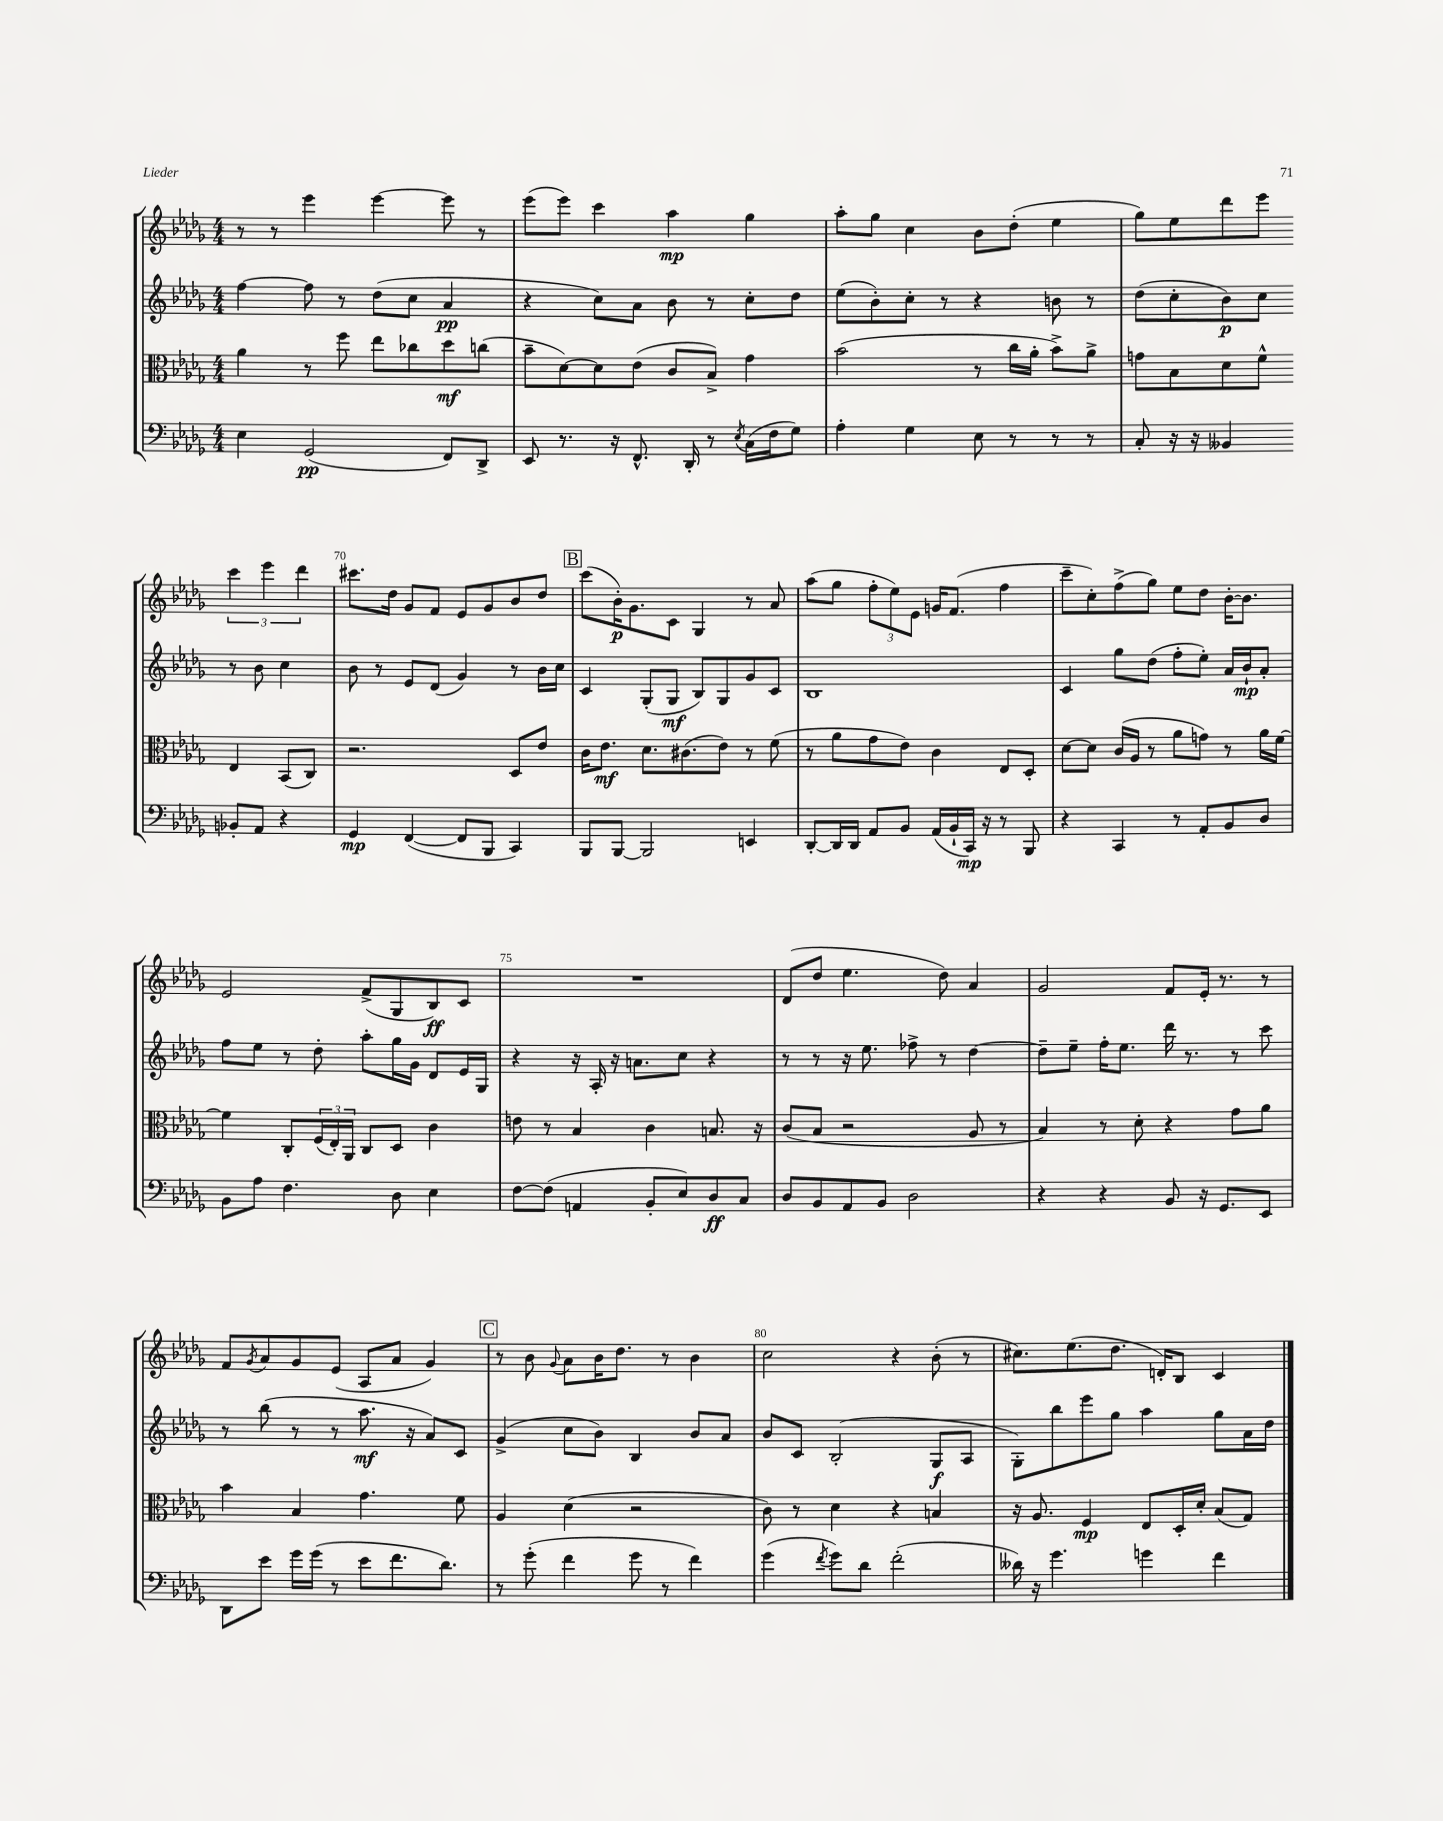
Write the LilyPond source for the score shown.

<<
\new StaffGroup <<
\new Staff = "s0" {
    \clef treble \key des \major \numericTimeSignature \time 4/4
    r8 r8 ees'''4 ees'''4~ ees'''8 r8 |
    ees'''8( ees'''8) c'''4 aes''4\mp ges''4 |
    aes''8-. ges''8 c''4 bes'8 des''8-.( ees''4 |
    ges''8) ees''8 des'''8 ees'''8 \tuplet 3/2 { c'''4 ees'''4 des'''4 } |
    cis'''8. des''16 ges'8 f'8 ees'8 ges'8 bes'8 des''8 |
    \mark \markup { \box "B" } c'''8( bes'16-.\p) ges'8. c'8 ges4 r8 aes'8 |
    aes''8( ges''8 \tuplet 3/2 { f''8-. ees''8) ees'8 } g'16 f'8.( f''4 |
    c'''8-- c''8-.) f''8->( ges''8) ees''8 des''8 bes'16~-. bes'8. |
    ees'2 f'8->( ges8 bes8\ff) c'8 |
    R1 |
    des'8( des''8 ees''4. des''8) aes'4 |
    ges'2 f'8 ees'16-. r8. r8 |
    f'8 \acciaccatura { ges'8 } aes'8 ges'8 ees'8( aes8 aes'8 ges'4) |
    \mark \markup { \box "C" } r8 bes'8 \appoggiatura { ges'8 } aes'8 bes'16 des''8. r8 bes'4 |
    c''2 r4 bes'8-.( r8 |
    cis''8.) ees''8.( des''8. d'16-.) bes8 c'4 \bar "|." |
}
\new Staff = "s1" {
    \clef treble \key des \major \numericTimeSignature \time 4/4
    f''4~ f''8 r8 des''8( c''8 aes'4\pp |
    r4 c''8) aes'8 bes'8 r8 c''8-. des''8 |
    ees''8( bes'8-.) c''8-. r8 r4 b'8 r8 |
    des''8( c''8-. bes'8\p) c''8 r8 bes'8 c''4 |
    bes'8 r8 ees'8 des'8( ges'4) r8 bes'16 c''16 |
    \mark \markup { \box "B" } c'4 ges8-.( ges8\mf bes8) ges8 ges'8 c'8 |
    bes1 |
    c'4 ges''8 des''8( f''8-. ees''8-.) aes'16 bes'16-!\mp aes'8-. |
    f''8 ees''8 r8 des''8-. aes''8-. ges''16 ges'16 des'8 ees'16 ges16 |
    r4 r16 aes16-. r16 a'8. c''8 r4 |
    r8 r8 r16 ees''8. fes''8-> r8 des''4~ |
    des''8-- ees''8-- f''16-. ees''8. des'''16 r8. r8 c'''8 |
    r8 bes''8( r8 r8 aes''8.\mf r16 aes'8) c'8 |
    \mark \markup { \box "C" } ges'4->( c''8 bes'8) bes4 bes'8 aes'8 |
    bes'8 c'8 bes2-.( ges8\f aes8 |
    ges8-.) bes''8 ees'''8 ges''8 aes''4 ges''8 aes'16 des''16 \bar "|." |
}
\new Staff = "s2" {
    \clef alto \key des \major \numericTimeSignature \time 4/4
    aes'4 r8 f''8 ees''8 ces''8 des''8\mf c''8( |
    bes'8-- des'8~) des'8 ees'8( c'8 bes8->) ges'4 |
    bes'2( r8 c''16 aes'16-. bes'8->) aes'8-> |
    g'8 bes8 des'8 f'8-^ ees4 bes,8( c8) |
    r2. des8 ees'8 |
    \mark \markup { \box "B" } c'16 ees'8.\mf des'8. cis'8.( ees'8) r8 f'8( |
    r8 aes'8 ges'8 ees'8) c'4 ees8 des8-. |
    des'8~ des'8 c'16( aes16 r8 aes'8 g'8) r8 aes'16 f'16~ |
    f'4 c8-. \tuplet 3/2 { f16( ees16-.) aes,16 } c8 des8 c'4 |
    e'8 r8 bes4 c'4 b8. r16 |
    c'8( bes8 r2 aes8 r8 |
    bes4) r8 des'8-. r4 ges'8 aes'8 |
    bes'4 bes4 ges'4. f'8 |
    \mark \markup { \box "C" } aes4 des'4( r2 |
    c'8) r8 des'4 r4 b4 |
    r16 aes8. f4\mp ees8 des16-. des'16-. bes8( ges8) \bar "|." |
}
\new Staff = "s3" {
    \clef bass \key des \major \numericTimeSignature \time 4/4
    ees4 ges,2\pp( f,8) des,8-> |
    ees,8 r8. r16 f,8.-^ des,16-. r8 \acciaccatura { ees8 } c16( f16 ges8) |
    aes4-. ges4 ees8 r8 r8 r8 |
    c8-. r16 r16 beses,4 bes,8-. aes,8 r4 |
    ges,4\mp f,4~( f,8 bes,,8 c,4) |
    \mark \markup { \box "B" } bes,,8 bes,,8~ bes,,2 e,4 |
    des,8~-. des,16 des,16 aes,8 bes,8 aes,16( bes,16-! c,16\mp) r16 r8 bes,,8 |
    r4 c,4 r8 aes,8-. bes,8 des8 |
    bes,8 aes8 f4. des8 ees4 |
    f8~ f8( a,4 bes,8-. ees8) des8\ff c8 |
    des8 bes,8 aes,8 bes,8 des2 |
    r4 r4 bes,8 r16 ges,8. ees,8 |
    des,8 ees'8 ges'16 ges'16( r8 ees'8 f'8. des'8.) |
    \mark \markup { \box "C" } r8 ges'8-.( f'4 ges'8 r8 f'4) |
    ges'4( \acciaccatura { f'8 } ges'8) des'8 f'2-.( |
    deses'16) r16 ges'4. g'4 f'4 \bar "|." |
}
>>
>>
\layout { \context { \Score currentBarNumber = #66 \override BarNumber.break-visibility = ##(#f #t #t) barNumberVisibility = #(every-nth-bar-number-visible 5) } }
